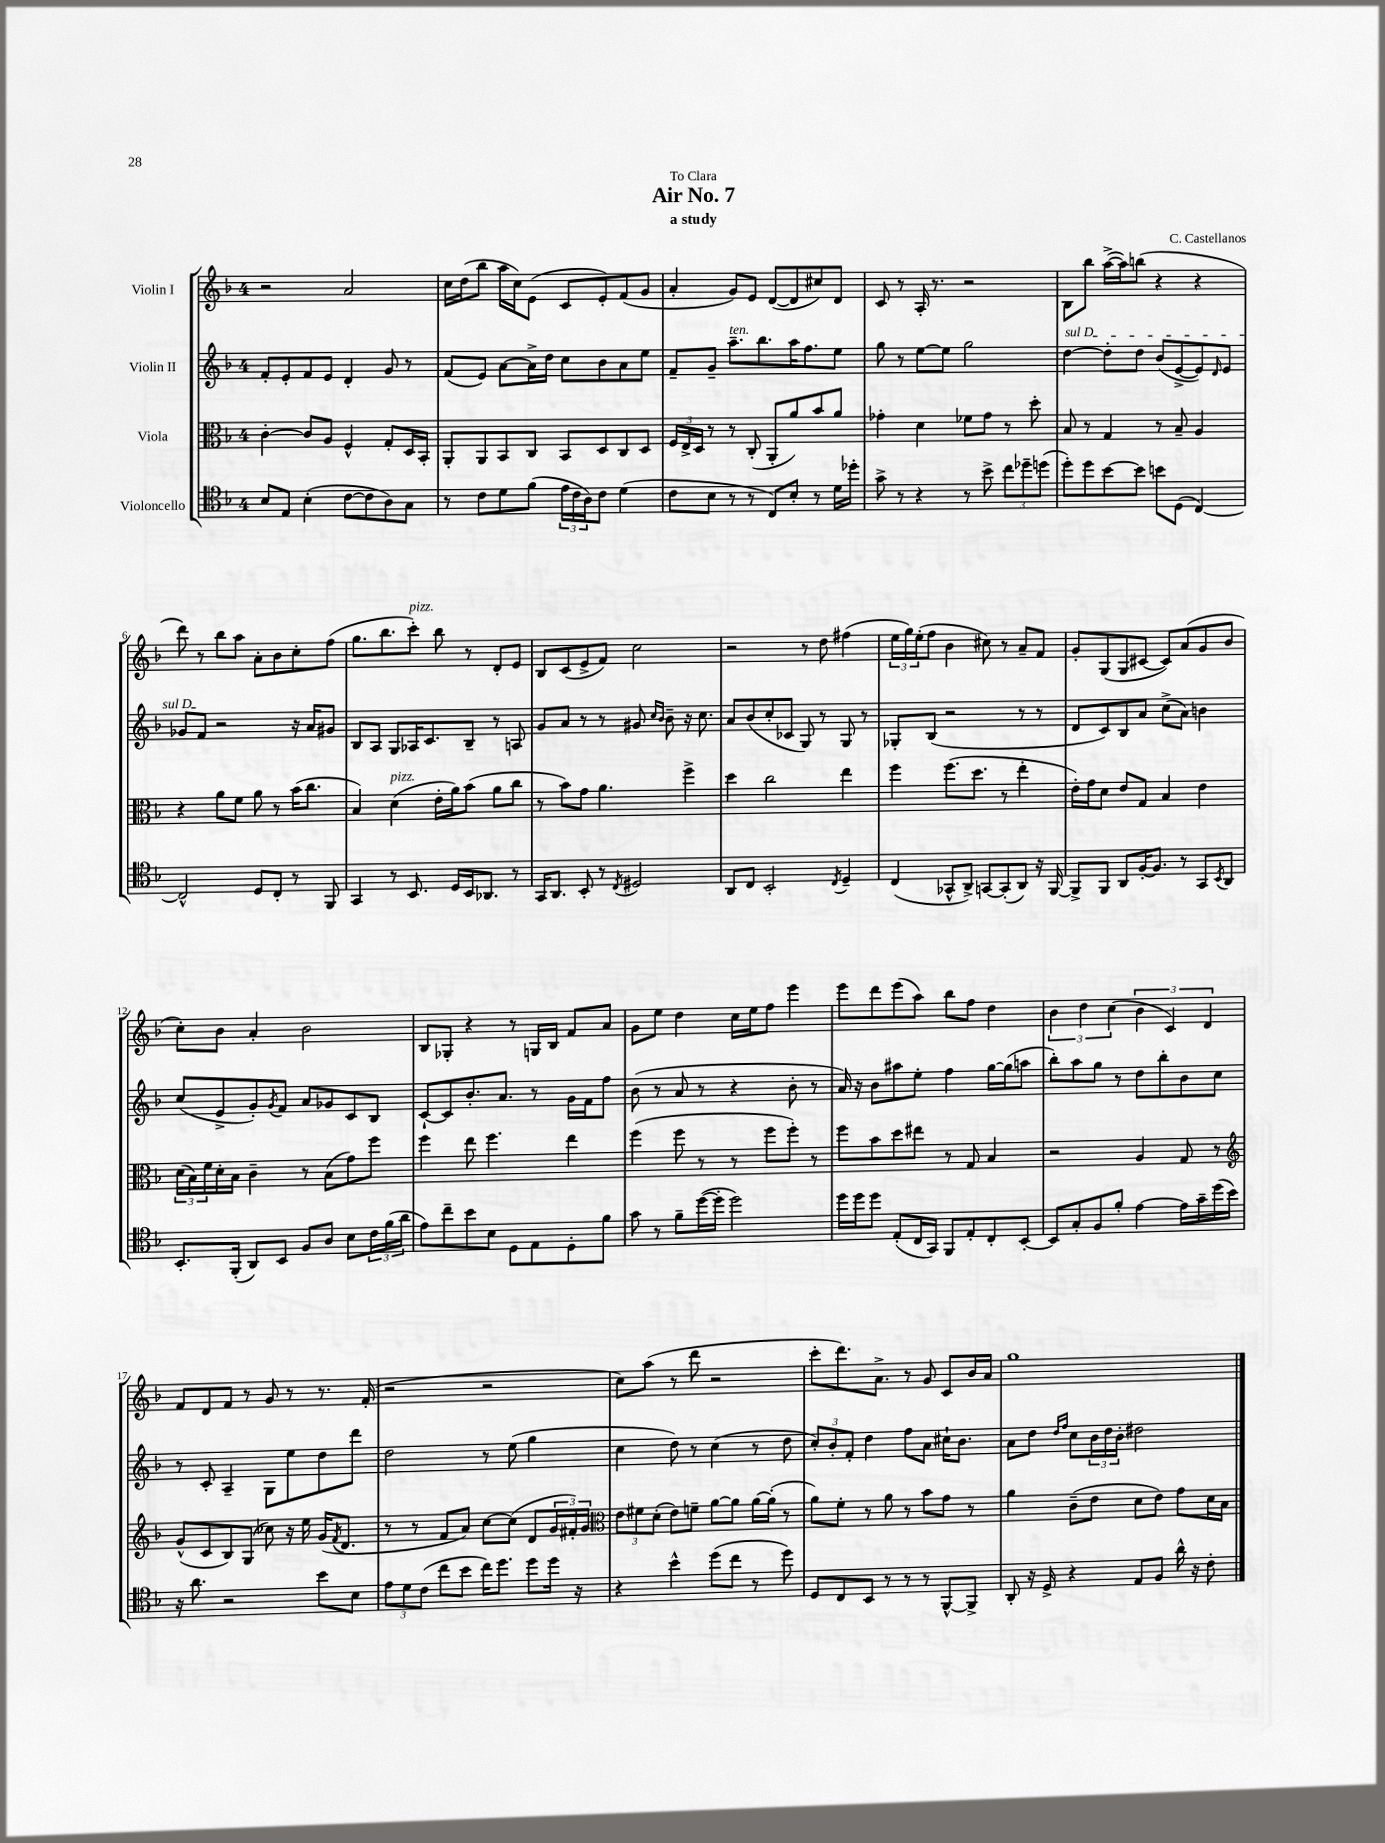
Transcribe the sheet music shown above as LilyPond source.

\header { title = "Air No. 7" composer = "C. Castellanos" subtitle = "a study" dedication = "To Clara" }
<<
\new StaffGroup <<
\new Staff = "s0" \with { instrumentName = "Violin I" } {
    \clef treble \key f \major \once \override Staff.TimeSignature.style = #'single-digit \time 4/4
    r2 a'2 |
    c''16 d''16( bes''8 a''16 c''16) e'8( c'8 e'8-.) f'8( g'8 |
    a'4-. g'8) e'8 d'8~( d'8 cis''8) d'8 |
    c'8 r8 a16-. r8. r2 |
    bes8 bes''8 a''16~->( a''16) b''8( r4 r4 |
    d'''8) r8 bes''8 a''8 a'8-. bes'8 c''8-. f''8( |
    g''8. bes''8. c'''8-.^\markup { \italic "pizz." }) bes''8 r8 d'8-. e'8 |
    bes8 c'8( e'8-> f'8) c''2 |
    r2 r8 d''8 fis''4( |
    \tuplet 3/2 { e''16 g''16) e''16-.( } f''8 bes'4 cis''8) r8 a'8-- f'8 |
    g'8-. g8( g8 cis'8~ cis'8) a'8( g'8 bes'8 |
    c''8-.) bes'8 a'4-. bes'2 |
    bes8 ges8-. r4 r8 g16 bes16 f'8 a'8 |
    g'8 e''8 d''4 c''16 e''16 f''8 e'''4 |
    e'''8 d'''8 e'''8( a''8) bes''8 f''8 d''4 |
    \tuplet 3/2 { bes'4 d''4 c''4( } \tuplet 3/2 { bes'4 c'4) d'4 } |
    f'8 d'8 f'8 r8 g'8 r8 r8. f'16-.( |
    r2 r2 |
    c''8) a''8( r8 d'''8 r2 |
    c'''8-. d'''8.) a'8.-> r8 g'8 c'8 bes'16 a'16 |
    g''1 \bar "|." |
}
\new Staff = "s1" \with { instrumentName = "Violin II" } {
    \clef treble \key f \major \once \override Staff.TimeSignature.style = #'single-digit \time 4/4
    f'8-. e'8-. f'8 e'8 d'4-. g'8 r8 |
    f'8( e'8) a'8~ a'16-> d''16 c''8 bes'8 a'8 e''8 |
    f'8-- g'8-- a''8.--^\markup { \italic "ten." } bes''8. a''16 f''8. e''8 |
    g''8 r8 e''8~ e''8 g''2 |
    \once \override TextSpanner.bound-details.left.text = \markup { \italic "sul D" } d''4~\startTextSpan d''8-. d''8 bes'8( e'8~-> e'8) \grace { d'16 } e'8 |
    ges'8 f'8\stopTextSpan r2 r16 a'16 gis'8 |
    bes8 a8 g8 aes16 c'8. bes8-- r8 a8 |
    g'8 a'8 r8 r8 gis'8 \grace { c''16 bes'16 } bes'8-- r16 c''8. |
    a'8 bes'8( c''8-. ces'8 g8) r8 g8 r8 |
    ges8-. bes8( r2 r8 r8 |
    d'8 c'8) bes8 a'8 c''8->( a'8) b'4 |
    c''8( e'8-> g'8-.) \acciaccatura { g'8 } f'8 a'8 ges'8 c'8 bes8 |
    c'8~-! c'8 bes'8.-. a'8. r8 g'16 f'16 f''8 |
    bes'8( r8 a'8 r8 r4 bes'8-. r8 |
    a'16) r16 bes'8 ais''8 e''8-. f''4 g''16~ g''16( a''8 |
    bes''8-.) a''8 g''8 r8 d''8 bes''8-. bes'8 c''8 |
    r8 c'8-. a4-- g8 e''8 d''8 d'''8 |
    d''2 r8 e''8( g''4 |
    c''4 d''8) r8 c''4( r8 d''8 |
    \tuplet 3/2 { c''8-.) bes'8-. f'8-. } d''4 f''8 a'8 cis''16-! bes'8. |
    a'8 d''8 \grace { d''16 f''16 } c''8 \tuplet 3/2 { bes'16 d''16 bes'16-. } dis''2 \bar "|." |
}
\new Staff = "s2" \with { instrumentName = "Viola" } {
    \clef alto \key f \major \once \override Staff.TimeSignature.style = #'single-digit \time 4/4
    c'4~-. c'8 a8 f4-^ g8-. d16 bes,16-. |
    a,8-. a,8 bes,8 c8 bes,8 d8 c8 d8 |
    \tuplet 3/2 { f16 e16-> d16 } r8 r8 c8-.( a,8-. a'8) bes'8 a'8 |
    ges'4-. d'4 fes'8 ges'8 r8 d''8-. |
    bes8 r8 g4 r8 bes8-- a4 |
    r4 a'8 f'8 a'8 r8 bes'16( c''8. |
    bes4) d'4^\markup { \italic "pizz." }( e'16-. a'16) bes'8( a'8 c''8 |
    r8 bes'8) g'8 a'4. f''4-> |
    d''4 c''2 e''4 |
    f''4 f''8.( d''8. r8 e''4-. |
    e'16-.) g'16 d'8 e'8 g8 bes4 e'4 |
    \tuplet 3/2 { d'16( bes16) f'16 } d'16-. bes16 c'4-- r8 bes8( g'8) f''8 |
    f''4 e''8 f''4. e''4 |
    f''4( f''8 r8 r8 f''8 f''8-.) r8 |
    f''8 bes'8 d''8 eis''8 r8 g8 bes4 |
    r2 a4 g8 r8 |
    \clef treble g'8-^( c'8 bes8) g8( ces''8) r16 e''16 g'16( \acciaccatura { f'8 } d'8. |
    r8 r8 f'8 a'8) c''8~ c''8( d'8 \tuplet 3/2 { g'16 fis'16-.) g'16 } |
    \clef alto \tuplet 3/2 { e'8 fis'8 d'8-.( } e'8) f'8-- a'8~ a'8 a'16~ a'16-.( r8 |
    a'8) f'8-. r8 a'8 r8 bes'8 g'8 r8 |
    a'4 c'8--( e'8 d'8 e'8) g'8 d'16 bes16 \bar "|." |
}
\new Staff = "s3" \with { instrumentName = "Violoncello" } {
    \clef tenor \key f \major \once \override Staff.TimeSignature.style = #'single-digit \time 4/4
    bes8 e8 bes4-.( c'8~ c'8 a8) g8 |
    r8 c'8 d'8 f'8( \tuplet 3/2 { e'16 c'16 a16) } c'8 d'4( |
    c'8 bes8 r8 r8 c8) bes8-. r8 d'16 des''16-. |
    g'8-> r8 r4 r8 bes'8-> \tuplet 3/2 { c''8 des''8-- d''8( } |
    d''8-.) d''8 bes'8~ bes'8 b'8 d8( c4~) |
    c2-^ d8 c8-. r8 f,8 |
    g,4 r8 bes,8. d16 bes,16 aes,8. r8 |
    g,16 a,8. bes,8-. r8 \acciaccatura { c8 } dis2 |
    a,8 c8 bes,2-. \acciaccatura { c8 } d4-- |
    c4( ges,8-^ a,8->) g,8~ g,8-.( a,8) r16 f,16~ |
    f,8-> f,8 a,8 f16~-. f8. r8 g,8 \acciaccatura { bes,8 } a,8 |
    bes,8.-. f,16-.( a,8) bes,8 f8 a8 bes8 \tuplet 3/2 { c'16 f'16( a'16 } |
    e'8) c''8-- bes'8 bes8 d8 e8 d8-. f'8 |
    g'8 r8 f'8-- d''16~( d''16-. d''2) |
    d''16 d''16 d''8 e8-.( c16 g,16) f,8 e8-. c8-. bes,8~-. |
    bes,8 g8-. f8 f'8-. e'4~ e'16 g'16-- d''16( bes'16) |
    r16 a'8. r2 bes'8 bes8 |
    \tuplet 3/2 { e'8 d'8 c'8( } c''8 bes'8 c''16) d''8. d''8 d''16 r16 |
    r4 bes'4-^ d''8( c''8 r8 d''8) |
    d8 c8 bes,8 r8 r8 r8 f,8~-^ f,8-> |
    a,8-. r16 d16-> r4 e8 f8 a'16-^ r16 c'8-. \bar "|." |
}
>>
>>
